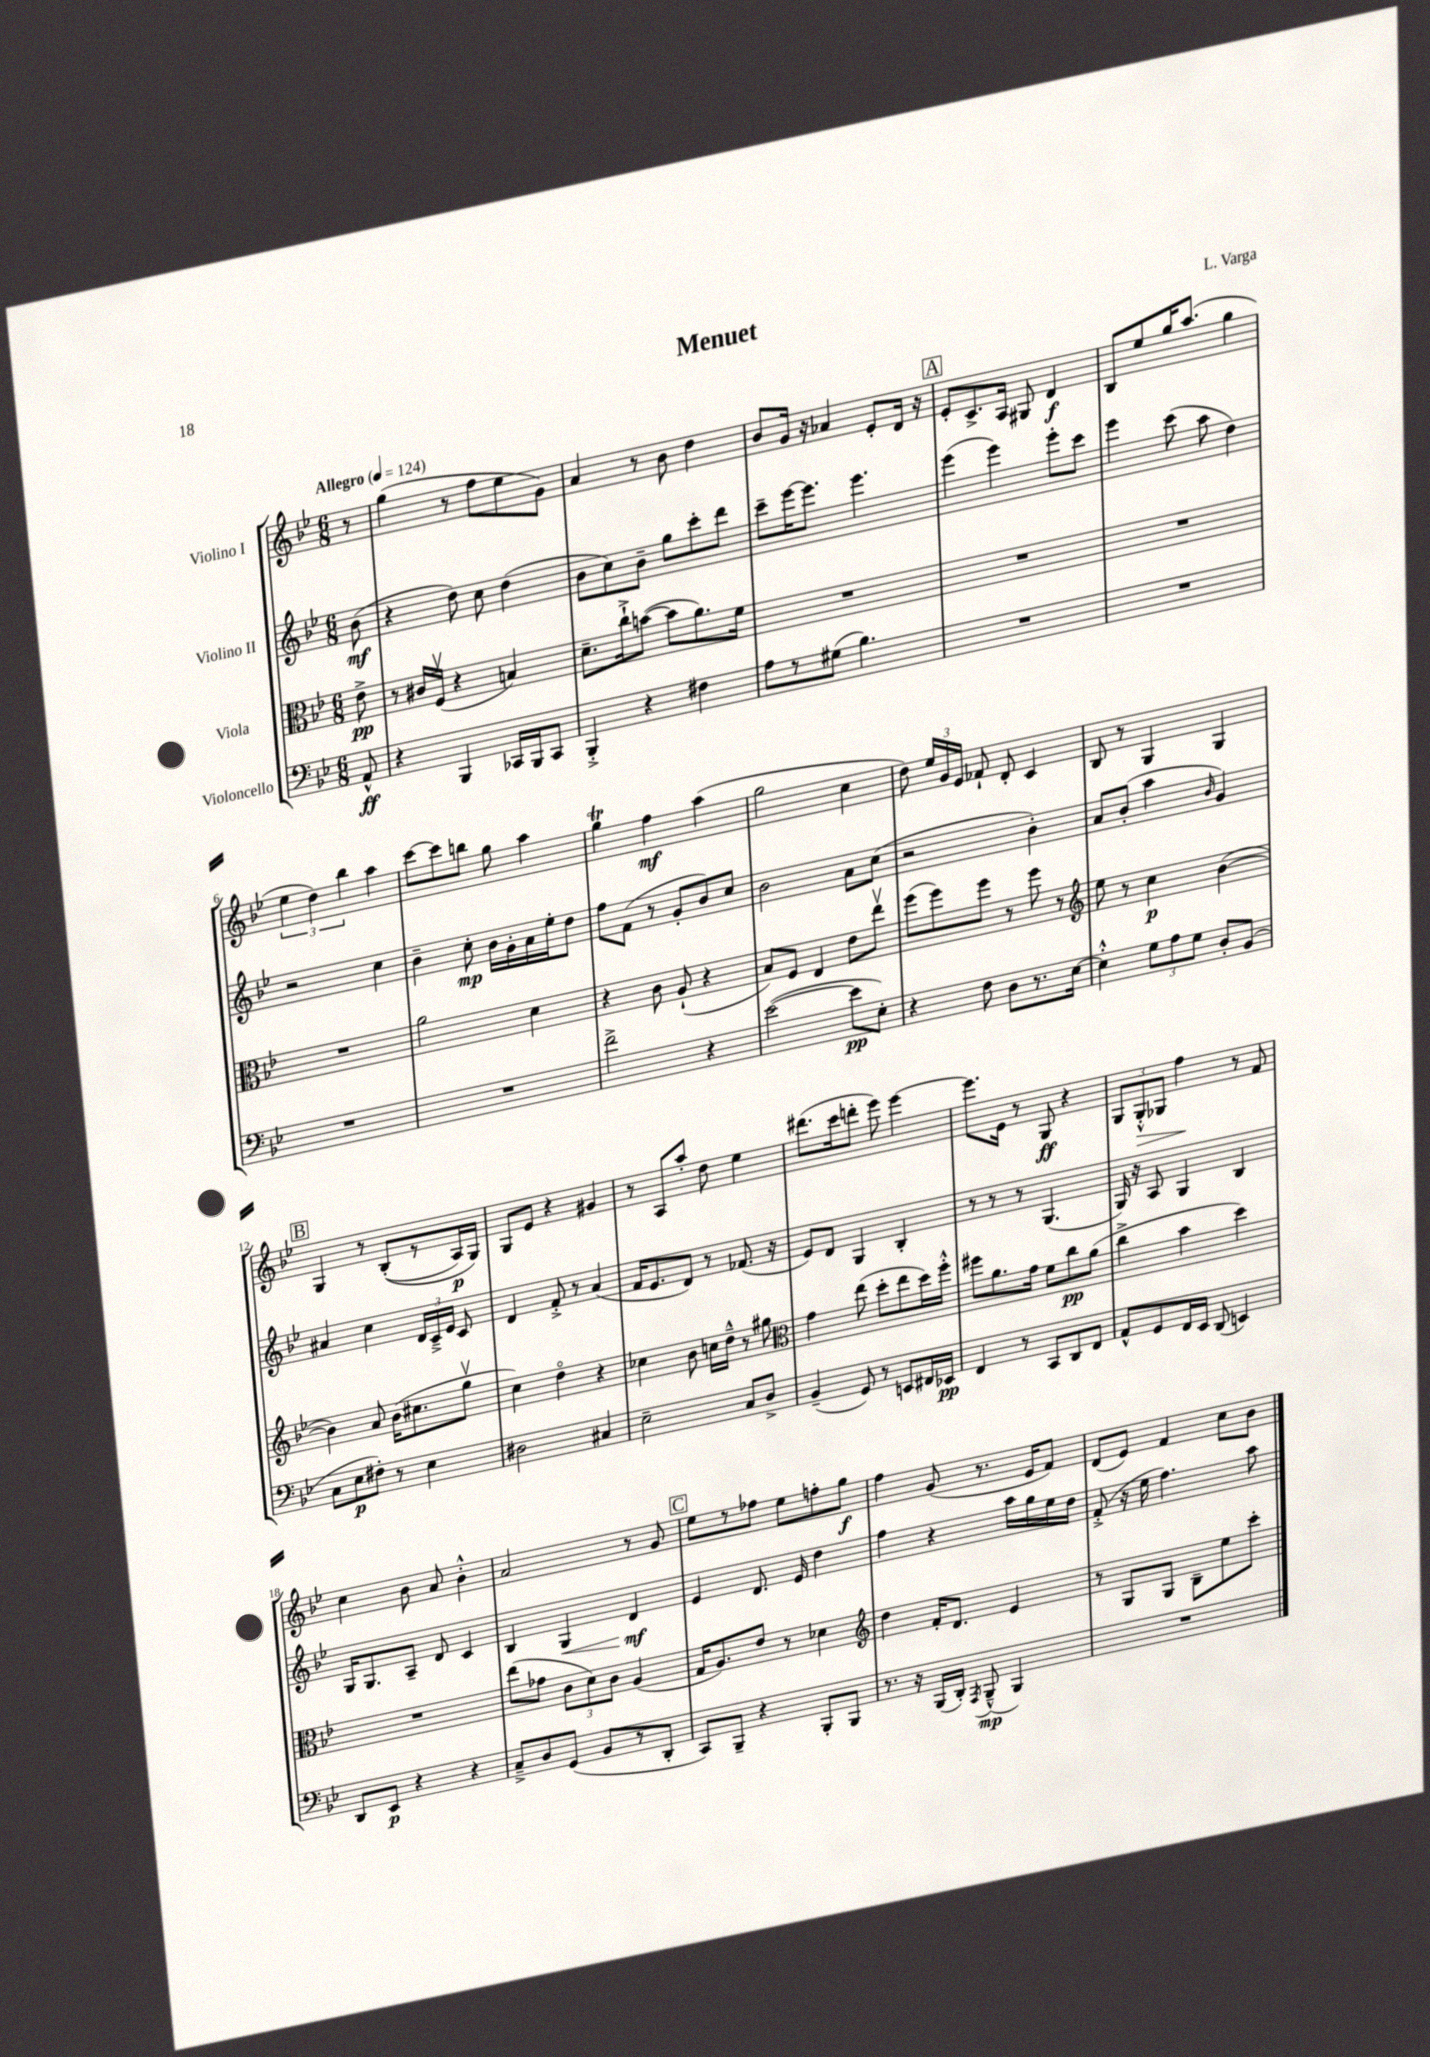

**kern	**kern	**kern	**kern
*staff4	*staff3	*staff2	*staff1
*clefF4	*clefC3	*clefG2	*clefG2
*k[b-e-]	*k[b-e-]	*k[b-e-]	*k[b-e-]
*M6/8	*M6/8	*M6/8	*M6/8
*MM124	*MM124	*MM124	*MM124
8AA^^	8e-^	(8b-	8r
=	=	=	=
4r	8r	4r	(4gg
.	16c#	.	.
.	(16Fv	.	.
4BBB-	4r	8dd)	8r
.	.	8cc	8ff
16CC-	4B)	(4dd	8ee-
16BBB-	.	.	.
8CC-	.	.	8g)
=	=	=	=
4BBB-'^	8.d~	8b-	4a
.	.	8cc)	.
.	16cc`^	.	.
4r	([8b	8b-~	8r
.	8b]	8gg	8b-
4F#	8.a)	8ccc'	4dd
.	.	8ddd	.
.	16f	.	.
=	=	=	=
8A	2.r	8ccc~	8b-
8r	.	[16eee-	16g
.	.	8.eee-]	16r
(8G#	.	.	4a-
4.B-)	.	4.eee-	.
.	.	.	8e-'
.	.	.	16d
.	.	.	16r
=	=	=	=
2.r	2.r	(4eee-	8e-'
.	.	.	8.c^
.	.	4eee-)	.
.	.	.	16A
.	.	.	8G#
.	.	8eee-'	4d
.	.	8ccc	.
=	=	=	=
2.r	2.r	4eee-	8B-
.	.	.	8ee-
.	.	(8ccc	16gg
.	.	.	(8.aa
.	.	8aa	.
.	.	4dd)	4gg
=	=	=	=
2.r	2.r	2r	6ee-
.	.	.	6dd)
.	.	.	6bb-
.	.	4cc	4aa
=	=	=	=
2.r	2a	4b-~	[8ccc
.	.	.	8ccc]
.	.	8cc'	8bb
.	.	16b-	8gg
.	.	16g'	.
.	4d	16a	4aa
.	.	16ee-'	.
.	.	8dd	.
=	=	=	=
2f^	4r	8ff	4gg
.	.	(8f	.
.	8c	8r	4ff
.	(8A`	8g'	.
4r	4r	8b-)	(4aa
.	.	8cc	.
=	=	=	=
([2e-	8B-)	2b-	2gg
.	8F	.	.
.	4E-	.	.
8e-]	8e-	8a	4cc
8E-')	8ee-v	(8cc	.
=	=	=	=
4r	(8ff	2r	8dd)
.	8ff)	.	24ee-
.	.	.	24g
.	.	.	24e-
8F	8ff	.	8f-`
8D	8r	.	8d'
8.r	8ff	4b-')	4c
.	8r	.	.
[16E-	.	.	.
=	=	=	=
*	*clefG2	*	*
4E-'^^]	8ee-	8a	8B-
.	8r	(8b-'	8r
12G	4cc	4aa	4G
12A	.	.	.
12G	.	.	.
.	.	16qqb-	.
8D'	([4b-	4g)	4G
(8BB-	.	.	.
=	=	=	=
8C	4b-])	4a#	4G
8E-	.	.	.
8F#')	8a	4cc	8r
8r	(16b-	.	&((8B-'
.	8.cc#	.	.
4E-	.	24d	8r
.	.	24c~^	.
.	.	24e-	.
.	8ggv	8c	16A)
.	.	.	16G&)
=	=	=	=
2D#	4cc)	4d	8G
.	.	.	8e-
.	4ddo	8f'^	4r
.	.	8r	.
4C#	4r	(4a	4g#
=	=	=	=
2E-~	4cc-	16f	8r
.	.	8.e-	.
.	.	.	8A
.	8b-	8d)	8aa'
.	16cc	8r	8dd
.	16dd~^^	.	.
8C	8r	(8.f-	4ee-
8D^	8gg#	.	.
.	.	16r	.
=	=	=	=
*	*clefC3	*	*
(4BB-~	4g	8e-)	(8.ddd#
.	.	8d	.
.	.	.	16ccc
8GG)	(8ee-	4G	8ddd'
8r	8dd'	.	8eee-)
8EE	8ee-	4B-'	[4eee-
16FF#	16dd)	.	.
16EE-	16ff'^^	.	.
=	=	=	=
4FF	8ff#	8r	8.eee-]
.	8.a	8r	.
.	.	.	16e-
8r	.	8r	8r
.	16g	.	.
8CC	8f	(4.G	8G
8DD	8cc	.	4r
8FF	(8a	.	.
=	=	=	=
8AA^^	4cc^	16G)	12G
.	.	16r	.
.	.	.	12G'^^
8GG	.	8A	.
.	.	.	12G-
16FF	4b-	4G	4ff
16EE-	.	.	.
(8DD	.	.	.
4EE)	4dd)	4B-	8r
.	.	.	8f
=	=	=	=
8DD	2.r	16G	4cc
.	.	8.G	.
8EE-	.	.	.
4r	.	8A~	8b-
.	.	8d	8a
4r	.	4c	4b-'^^
=	=	=	=
8C~^	(8ee-	4B-	2a
8D	8g-	.	.
(8GG	12c	4G	.
.	12d)	.	.
8BB-	.	.	.
.	12c	.	.
8r	(4A	4d	8r
8DD'	.	.	8g
=	=	=	=
8CC)	16G	4e-	8ee-
.	8.A)	.	.
8BBB-~	.	.	8r
4r	8e-	8.d	8ff-
.	8r	.	8ee-
.	.	16e-	.
8BBB-'	4d-	4dd	8ff'
8BBB-	.	.	8gg
=	=	=	=
*	*clefG2	*	*
8.r	4dd	4ff	4ff
16r	.	.	.
(16BBB-	16f'	4r	(8g
16DD')	8.d	.	.
8qAAA	.	.	.
(8BBB-~^^	.	.	8.r
4BBB-)	4e-	16aa	.
.	.	16gg	16e-
.	.	16ee-	8f)
.	.	16dd	.
=	=	=	=
2.r	8r	(8f'^	(8d
.	8G	16r	8e-)
.	.	16ee-	.
.	8G	4.ff)	4f
.	8B-~	.	.
.	8ee-	.	8cc
.	8ccc'	8aa	8b-
==	==	==	==
*-	*-	*-	*-
